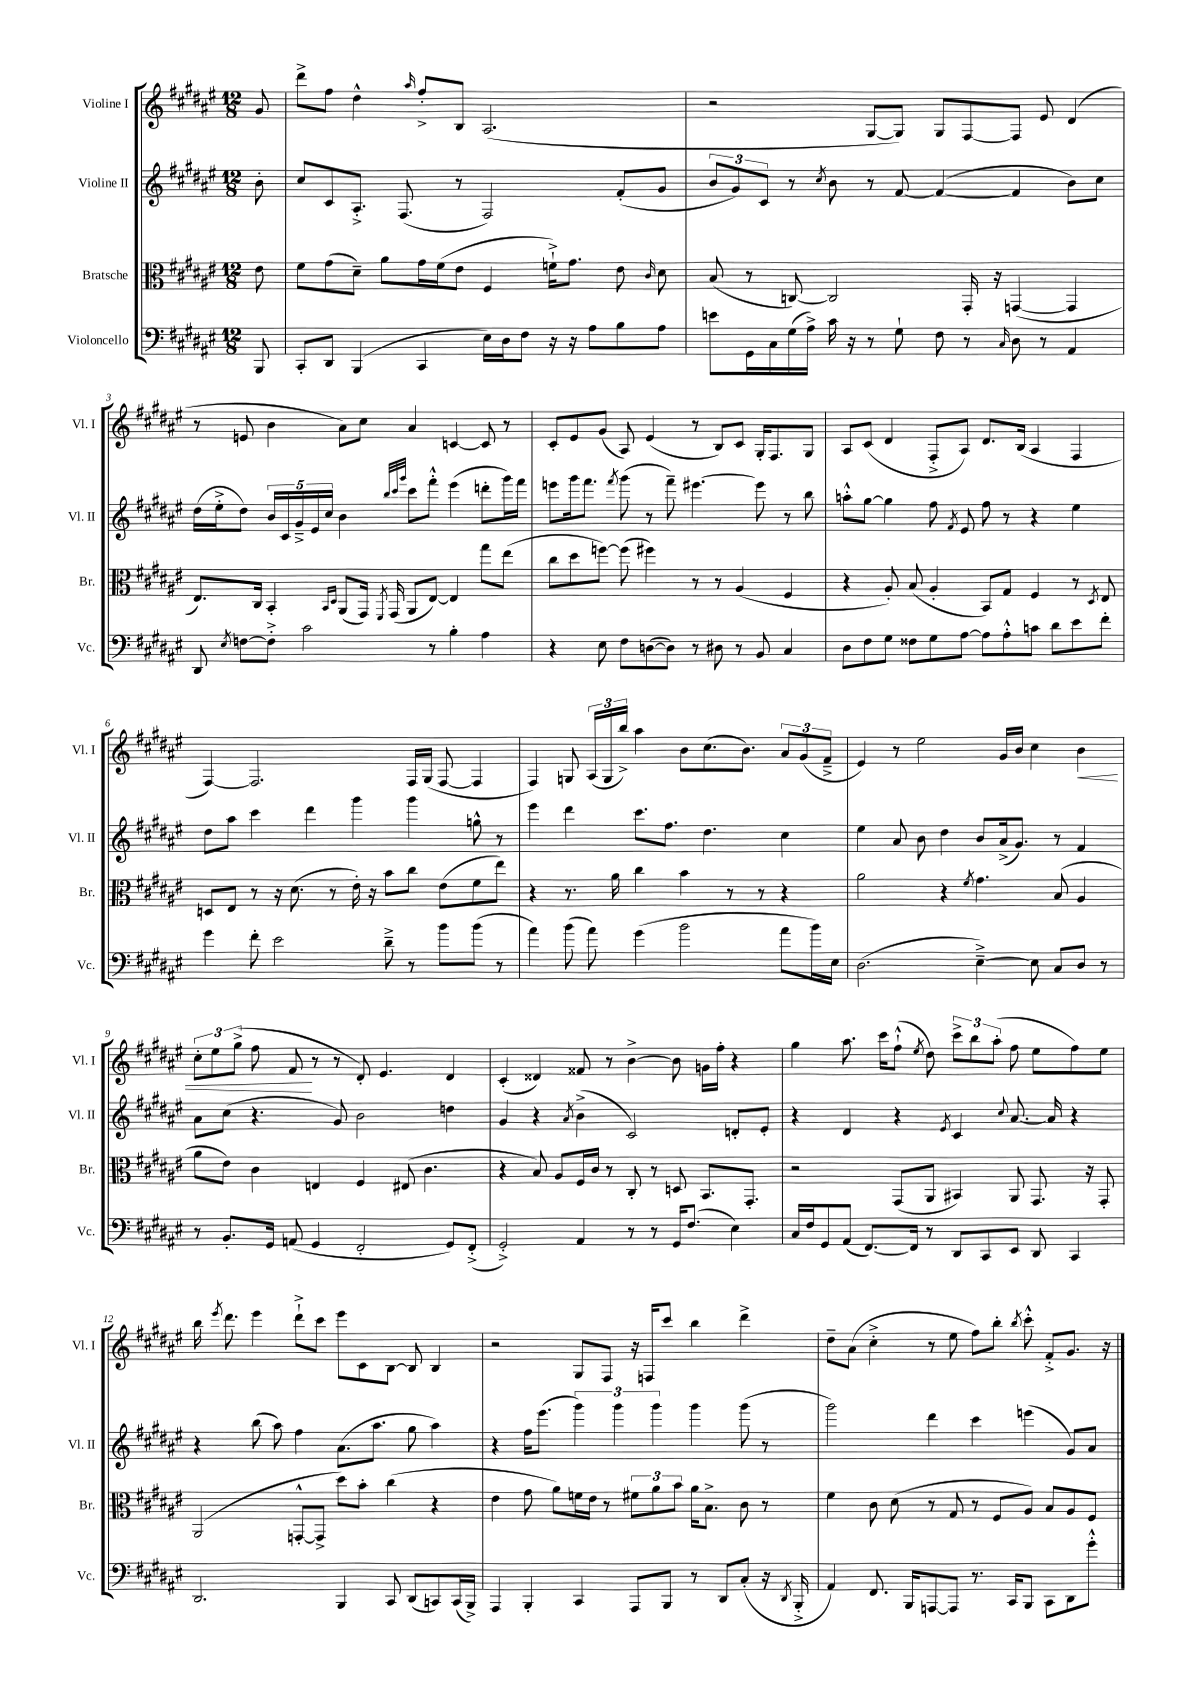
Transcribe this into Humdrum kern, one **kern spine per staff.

**kern	**kern	**kern	**kern	**dynam
*part4	*part3	*part2	*part1	*part1
*staff4	*staff3	*staff2	*staff1	*staff1
*I"Violoncello	*I"Bratsche	*I"Violine II	*I"Violine I	*
*I'Vc.	*I'Br.	*I'Vl. II	*I'Vl. I	*
*clefF4	*clefC3	*clefG2	*clefG2	*
*k[f#c#g#d#a#e#]	*k[f#c#g#d#a#e#]	*k[f#c#g#d#a#e#]	*k[f#c#g#d#a#e#]	*
*M12/8	*M12/8	*M12/8	*M12/8	*
=	=	=	=	=
8BBB/	8e#\	8b'\	8g#/	.
=1	=1	=1	=1	=1
8CC#'/L	8f#\L	8cc#/L	8ddd#^\L	.
8DD#/J	(8g#\	8c#/	8ff#\J	.
(4BBB/	8d#~\J)	8.A#'^/J	4dd#^^\	.
.	8a#\L	.	.	.
.	.	(8.F#/	.	.
.	.	.	16qqaa#/	.
4CC#/	16g#\L	.	8ff#'^/L	.
.	(16f#\J	.	.	.
.	8e#\J	8r	8B/J	.
16E#\LL)	4F#/	2F#/)	(2.A#/	.
16D#\J	.	.	.	.
8F#\J	.	.	.	.
16r	16fn`^\KL)	.	.	.
16r	8.g#\J	.	.	.
8A#\L	.	.	.	.
8B\	8e#\	(8f#'/L	.	.
.	16qqc#/	.	.	.
8A#\J	8d#\	8g#/J	.	.
=2	=2	=2	=2	=2
8en\L	(8B/	12b/L	2r	.
.	.	12g#/)	.	.
16GG#\L	8r	.	.	.
.	.	12c#/J	.	.
16C#\	.	.	.	.
(16G#\	[8Cn/)	8r	.	.
16A#^\JJ)	.	.	.	.
.	.	8qcc#/	.	.
16c#\	2C/]	8b\	.	.
16r	.	.	.	.
8r	.	8r	[8G#/L	.
8G#`\	.	[8f#/	8G#/J])	.
8F#\	.	(4f#/_	8G#/L	.
8r	16GG#'/	.	[8F#/	.
.	16r	.	.	.
16qqC#/	.	.	.	.
8D#\	([4GGn/	4f#/]	8F#/J]	.
8r	.	.	8e#/	.
4AA#/	4GG/]	8b\L)	(4d#/	.
.	.	8cc#\J	.	.
!!LO:LB:g=z
=3	=3	=3	=3	=3
8DD#/	8.E#/L)	(16dd#\LL	8r	.
.	.	16ee#'^\J	.	.
8qE#/	.	.	.	.
[8Fn\L	.	8dd#\J)	8en/	.
.	16C#/Jk	.	.	.
8F'^\J]	4BB'/	20b/LL	4b\	.
.	.	20c#/	.	.
.	.	20g#~^/	.	.
2c#\	.	.	.	.
.	.	20e#/	.	.
.	.	20cc#/JJ	.	.
.	16qqBB/LL	.	.	.
.	16qqD#/JJ	.	.	.
.	(8AA#/L	4b\	8a#\L)	.
.	16GG#/Jk)	.	8cc#\J	.
.	8qFF#/	.	.	.
.	(16GG#/	.	.	.
.	.	32qqbb/LLL	.	.
.	.	32qqccc#/	.	.
.	.	32qqggg#/JJJ	.	.
.	8AA#/L	8ccc#\L	4a#/	.
8r	[8E#/J)	8fff#'^^\J	.	.
4B'\	4E#/]	(4eee#\	[4cn/	.
4A#\	8gg#\L	8dddn'\L	8c/]	.
.	(8ee#\J	16ggg#\L)	8r	.
.	.	16fff#\JJ	.	.
=4	=4	=4	=4	=4
4r	8cc#\L	8eeen\L	8c#'/L	.
.	8dd#\	16ggg#\k	8e#/	.
.	.	8.fff#\J	.	.
8E#\	[8ffn\J)	.	(8g#/J	.
.	.	8qfff#/	.	.
8F#\L	(8ff\]	(8ggg#\	8A#/)	.
([8Dn\	4ff#X\)	8r	(4e#/	.
8D\J])	.	8fff#~\)	.	.
8r	8r	[4.eee#X\	8r	.
8D#X\	8r	.	8B/L)	.
8r	(4A#/	.	8c#/J	.
8BB/	.	8eee#\]	16G#'/KL	.
.	.	.	8.F#/	.
4C#/	4F#/	8r	.	.
.	.	8bb\	8G#/J	.
=5	=5	=5	=5	=5
8D#\L	4r	8aan'^^\L	8A#/L	.
8F#\	.	[8gg#\J	(8c#/J	.
8G#\J	8A#'/)	4gg#\]	4d#/	.
8F##X\L	(8B/	.	.	.
8G#\	4A#'/	8ff#\	8F#'^/L	.
.	.	8qf#/	.	.
[8A#\J	.	8e#/	8A#/J)	.
8A#\L]	8BB/L)	8ff#\	8.d#/L	.
8A#'^^\	8G#/J	8r	.	.
.	.	.	(16B/Jk	.
8cn\J	4F#/	4r	4A#/	.
8d#\L	.	.	.	.
8e#\	8r	4ee#\	4F#/	.
.	8qD#/	.	.	.
8f#'\J	8E#/	.	.	.
!!LO:LB:g=z
=6	=6	=6	=6	=6
4g#\	8Dn/L	8dd#\L	[4F#/)	.
.	8E#/J	8aa#\J	.	.
8f#'\	8r	4ccc#\	2.F#/]	.
2e#\	16r	.	.	.
.	(8.d#\	.	.	.
.	.	4ddd#\	.	.
.	8r	.	.	.
.	16e#'\)	4ggg#\	.	.
.	16r	.	.	.
8d#~^\	8b\L	.	.	.
8r	8cc#\J	4ggg#\	16F#/LL	.
.	.	.	(16G#/JJ	.
8b\L	(8e#\L	.	[8F#/	.
(8b\J	8f#\	8ggn^^\	4F#/]	.
8r	8ee#\J)	8r	.	.
=7	=7	=7	=7	=7
4a#\)	4r	4eee#\	4F#/)	.
(8b\	8.r	4ddd#\	8Gn/	.
8a#\)	.	.	(24A#/LL	.
.	.	.	24G/	.
.	16a#\	.	.	.
.	.	.	24bb^/JJ)	.
(4g#\	4cc#\	8.ccc#\L	4aa#\	.
.	.	8.ff#\J	.	.
2b\	4b\	.	8b\L	.
.	.	4.dd#\	(8.cc#\	.
.	8r	.	.	.
.	.	.	8.b\J)	.
.	8r	.	.	.
8a#\L	4r	4cc#\	12a#/L	.
.	.	.	(12g#/	.
16b\L)	.	.	.	.
.	.	.	12f#~^/J	.
16E#\JJ	.	.	.	.
=8	=8	=8	=8	=8
(2.D#\	2a#\	4ee#\	4e#/)	.
.	.	8a#/	8r	.
.	.	8b\	2ee#\	.
.	4r	4dd#\	.	.
.	8qf#/	.	.	.
[4E#~^\)	4.g#\	8b/L	.	.
.	.	(16a#^/k	16g#/LL	.
.	.	8.g#/J)	16b/JJ	.
8E#\]	.	.	4cc#\	.
8C#/L	(8B/	8r	.	.
!	!	!	!	!LO:HP:b
8D#/J	4A#/	4f#/	4b\	<
8r	.	.	.	.
!!LO:LB:g=z
=9	=9	=9	=9	=9
8r	8a#\L	8a#\L	12cc#'\L	.
.	.	.	12ee#\	.
8.BB'/L	8e#\J)	(8cc#\J	.	.
.	.	.	(12gg#^\J	.
.	4c#\	4.r	8ff#\	.
16GG#/Jk	.	.	.	.
(8AAn/	.	.	8f#/	.
4GG#/	4En/	.	8r	[
.	.	8g#/)	8r	.
2FF#'/	4F#/	2b\	8d#'/)	.
.	.	.	4.e#/	.
.	(8E#X/	.	.	.
.	4.c#\	.	.	.
8GG#/L)	.	4ddn\	4d#/	.
(8FF#'^/J	.	.	.	.
=10	=10	=10	=10	=10
2GG#'^/)	4r	4g#/	(4c#'/	.
.	8B/)	4r	4d##X/)	.
.	8A#/L	.	.	.
.	.	8qa#/	.	.
4AA#/	16F#/L	(4b^\	8f##X/	.
.	16c#/JJ	.	.	.
.	8r	.	8r	.
8r	8C#'/	2c#/)	[4b^\	.
8r	8r	.	.	.
16GG#/KL	8Dn/	.	8b\]	.
(8.F#/J	.	.	.	.
.	8.BB/L	.	16gn\LL	.
.	.	.	16ff#'\JJ	.
4E#\)	.	8dn'/L	4r	.
.	8.GG#'/J	.	.	.
.	.	8e#'/J	.	.
=11	=11	=11	=11	=11
16C#/LL	2r	4r	4gg#\	.
16F#/J	.	.	.	.
8GG#/	.	.	.	.
(8AA#/J	.	4d#/	8.aa#\	.
[8.FF#/L)	.	.	.	.
.	.	.	16ccc#\KL	.
.	(8GG#/L	4r	(8ff#`^^\J	.
16FF#/Jk]	.	.	.	.
.	.	.	8qee#/	.
8r	8AA#/J	.	8dd#\)	.
.	.	8qe#/	.	.
8DD#/L	4BB#X/)	4c#/	12ccc#^\L	.
.	.	.	12bb\	.
8CC#/	.	.	.	.
.	.	.	(12aa#'\J	.
.	.	8qqcc#/	.	.
8EE#/J	8AA#/	[8.a#/	8ff#\	.
8DD#/	8.GG#/	.	8ee#\L	.
.	.	16a#/]	.	.
4CC#/	.	4r	8ff#\)	.
.	16r	.	.	.
.	8GG#'/	.	8ee#\J	.
!!LO:LB:g=z
=12	=12	=12	=12	=12
2.DD#/	(2AA#/	4r	16bb\	.
.	.	.	8qeee#/	.
.	.	.	8.ddd#\	.
.	.	(8bb\	4eee#\	.
.	.	8aa#\)	.	.
.	[8GGn'^^/L	4ff#\	8ddd#`^\L	.
.	8GG^/J]	.	8ccc#\J	.
4BBB/	8dd#\L)	(8.a#\L	8eee#\L	.
.	8b'\J	.	8c#\	.
.	.	8.aa#\J	.	.
8CC#/	(4cc#\	.	[8B\J	.
(8DD#/L	.	8gg#\	8B/]	.
8CCn/)	4r	4aa#\)	4B/	.
(16CC/L	.	.	.	.
16BBB^/JJ)	.	.	.	.
=13	=13	=13	=13	=13
4AAA#/	4e#\	4r	2r	.
4BBB'/	8g#\	16ff#\KL	.	.
.	.	(8.eee#\J	.	.
.	8a#\L)	.	.	.
4CC#/	16fn\L	6ggg#\)	8G#/L	.
.	16e#\JJ	.	.	.
.	8r	.	8F#/J	.
.	.	6ggg#\	.	.
8AAA#/L	12f#X\L	.	16r	.
.	.	.	16Fn/KL	.
.	12a#\	6ggg#\	.	.
8BBB/J	.	.	8ccc#/J	.
.	12b\J	.	.	.
8r	16a#\KL	4ggg#\	4bb\	.
.	8.B^\J	.	.	.
8DD#/L	.	.	.	.
(8C#'/J	8c#\	(8ggg#\	4ddd#^\	.
16r	8r	8r	.	.
8qDD#/	.	.	.	.
16BBB'^/	.	.	.	.
=14	=14	=14	=14	=14
4AA#/)	4f#\	2ggg#\)	8dd#~\L	.
.	.	.	(8a#\J	.
8.FF#/	8c#\	.	4cc#'^\	.
.	(8d#\	.	.	.
16BBB/KL	.	.	.	.
[8AAAn/	8r	4ddd#\	8r	.
8AAA/J]	8G#/	.	8ee#\	.
8.r	8r	4ccc#\	8ff#\L)	.
.	8F#/L	.	8bb'\J	.
16CC#/KL	.	.	.	.
.	.	.	8qbb/	.
8BBB/J	8A#/J)	(4eeen\	8ccc#'^^\	.
8CC#\L	8B/L	.	8f#'^/L	.
8DD#\	8A#/	8g#/L)	8.g#/J	.
8g#'^^\J	8F#/J	8a#/J	.	.
.	.	.	16r	.
==	==	==	==	==
*-	*-	*-	*-	*-
